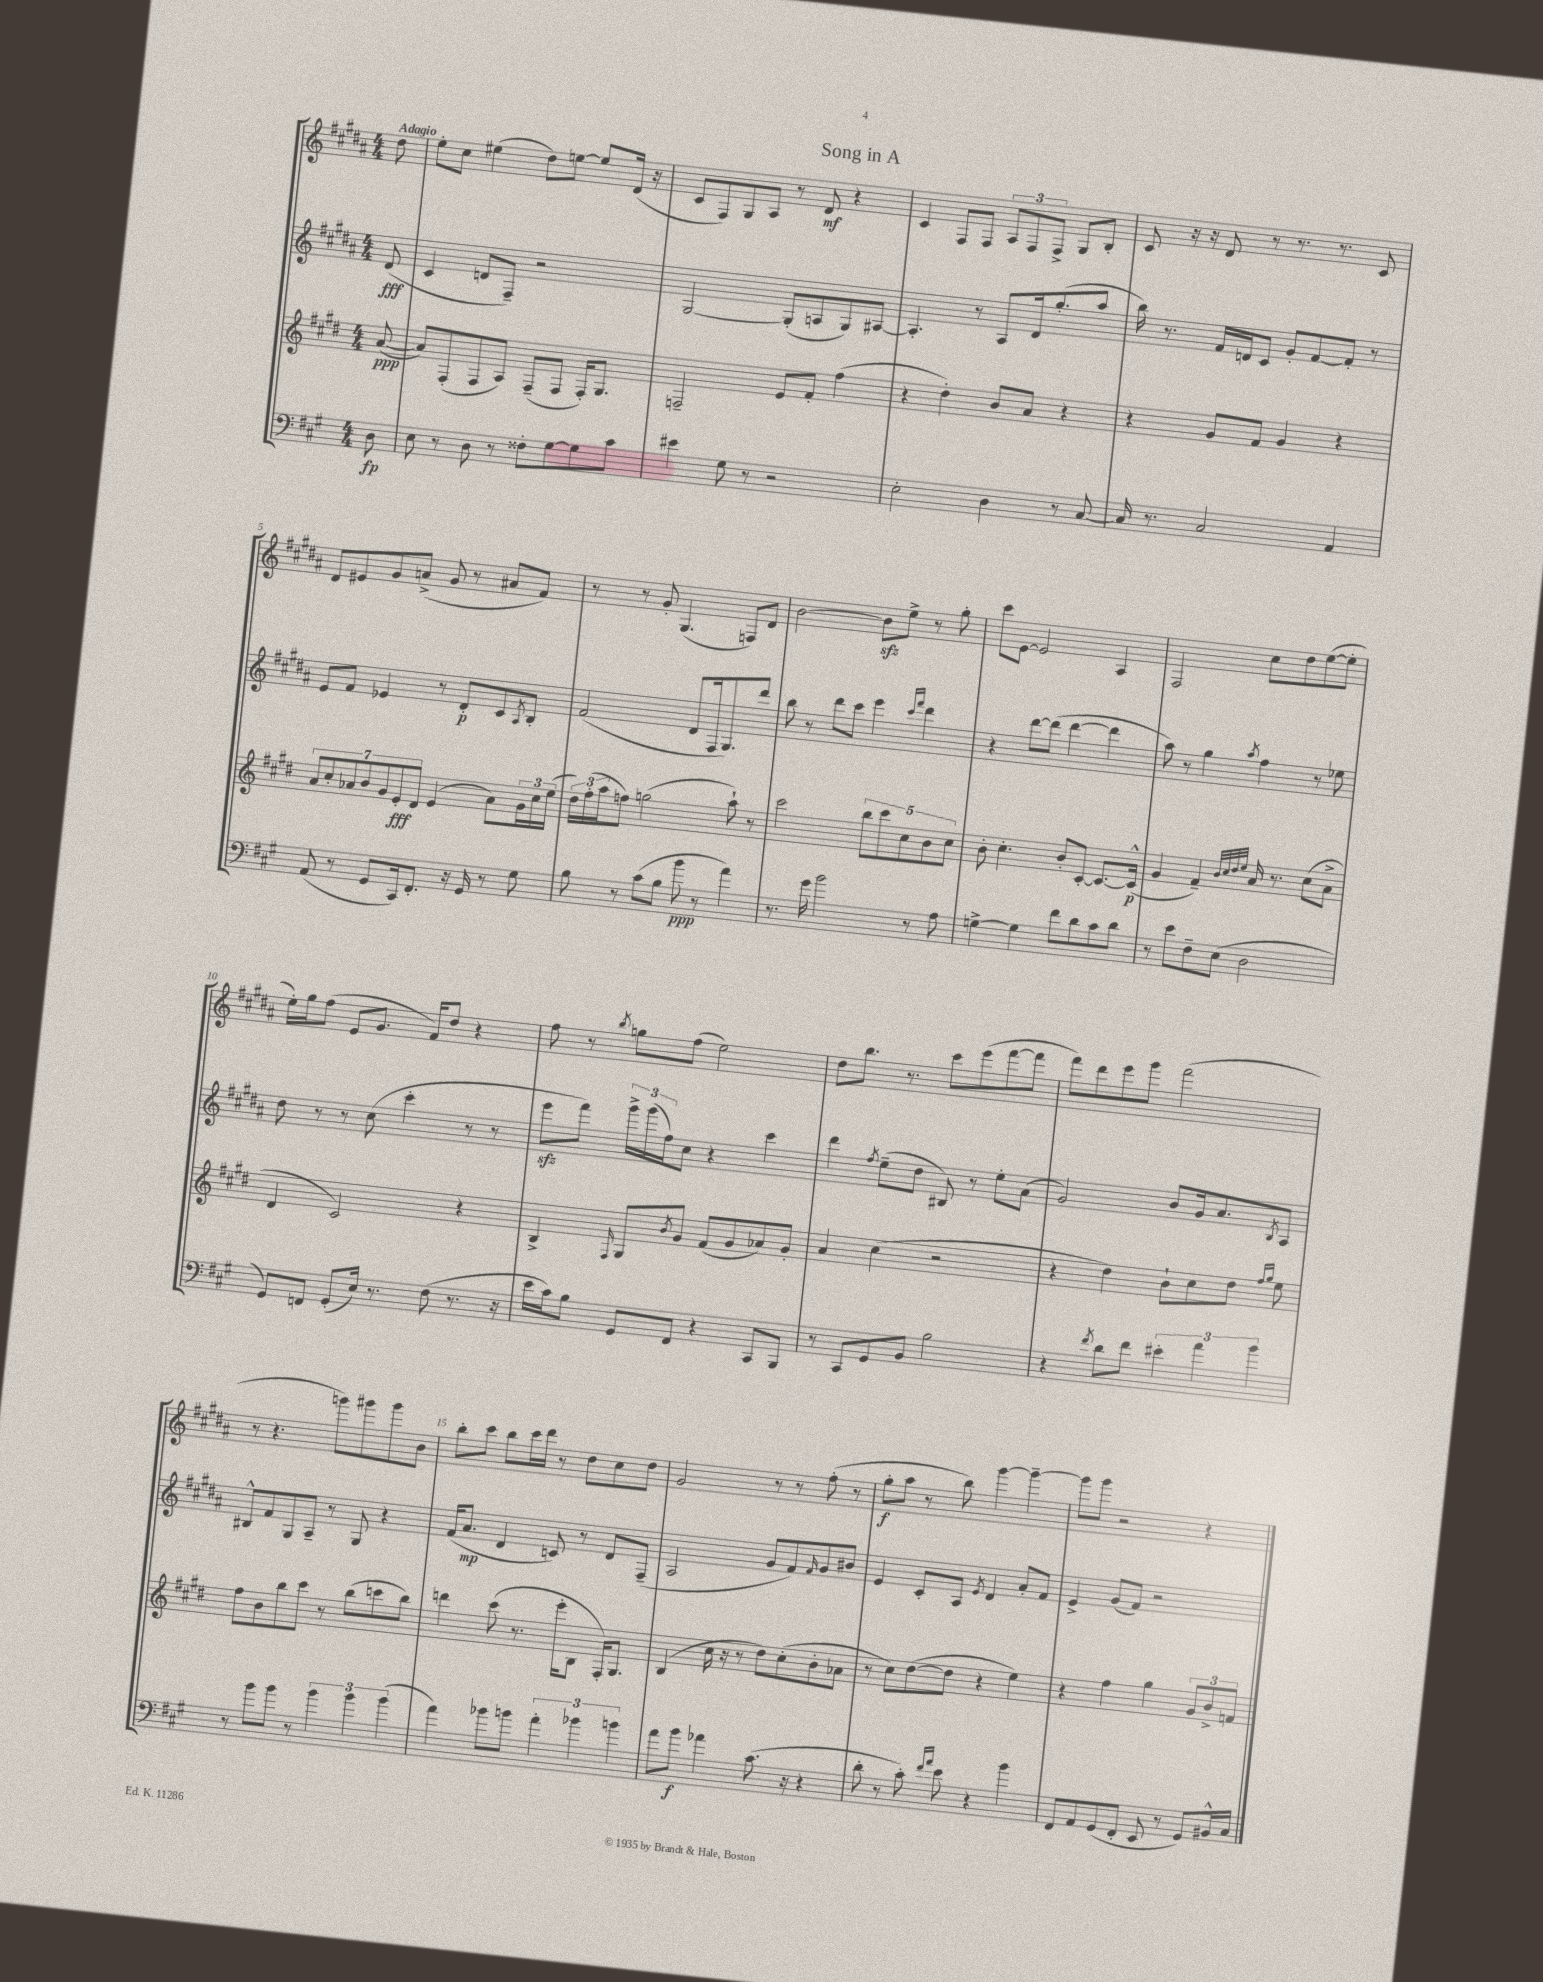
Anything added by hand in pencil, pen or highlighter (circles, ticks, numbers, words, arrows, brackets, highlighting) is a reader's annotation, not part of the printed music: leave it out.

**kern	**dynam	**kern	**dynam	**kern	**dynam	**kern	**dynam
*part4	*part4	*part3	*part3	*part2	*part2	*part1	*part1
*staff4	*staff4	*staff3	*staff3	*staff2	*staff2	*staff1	*staff1
*clefF4	*	*clefG2	*	*clefG2	*	*clefG2	*
*k[f#c#g#]	*	*k[f#c#g#d#]	*	*k[f#c#g#d#a#]	*	*k[f#c#g#d#a#]	*
*M4/4	*	*M4/4	*	*M4/4	*	*M4/4	*
=	=	=	=	=	=	=	=
!	!	!	!	!	!	!LO:TX:a:B:t=Adagio	!
8D\	fp	([8a/	ppp	(8d#/	fff	8dd#\	.
=1	=1	=1	=1	=1	=1	=1	=1
8E\	.	8a/L])	.	4c#/	.	8ee'\L	.
8r	.	(8F#'/	.	.	.	8cc#\J	.
8D\	.	8F#/	.	8dn/L	.	(4ee#X\	.
8r	.	8A/J)	.	8F#~/J)	.	.	.
8F##X'\L	.	(8F#~/L	.	2r	.	8dd#\L)	.
[8G#\	.	8F#/J	.	.	.	[8een\J	.
8G#\]	.	16F#'/KL)	.	.	.	8ee/L]	.
.	.	8.G#/J	.	.	.	.	.
8c#\J	.	.	.	.	.	(16d#/Jk	.
.	.	.	.	.	.	16r	.
=2	=2	=2	=2	=2	=2	=2	=2
4e#X\	.	2Fn~/	.	[2G#/	.	8c#/L	.
.	.	.	.	.	.	8F#/)	.
8G#\	.	.	.	.	.	8G#/	.
8r	.	.	.	.	.	8A#/J	.
2r	.	8e/L	.	(8G#'/L]	.	8r	.
.	.	8f#'/J	.	8An/	.	8d#/	mf
.	.	(4ff#\	.	8G#/)	.	4r	.
.	.	.	.	[8A#X/J	.	.	.
=3	=3	=3	=3	=3	=3	=3	=3
2E'\	.	4r	.	4.A#'/]	.	4c#/	.
.	.	4dd#'\)	.	.	.	8F#/L	.
.	.	.	.	8r	.	8F#/J	.
4D\	.	8b/L	.	8A#/L	.	12A#/L	.
.	.	.	.	.	.	12F#/	.
.	.	8a/J	.	16d#/k	.	.	.
.	.	.	.	.	.	12F#^/J	.
.	.	.	.	(8.gg#'/	.	.	.
8r	.	4r	.	.	.	8G#/L	.
[8C#/	.	.	.	8aa#/J	.	8B'/J	.
=4	=4	=4	=4	=4	=4	=4	=4
16C#/]	.	4r	.	16bb\)	.	8c#/	.
8.r	.	.	.	8.r	.	.	.
.	.	.	.	.	.	16r	.
.	.	.	.	.	.	16r	.
2C#/	.	8g#/L	.	16f#/LL	.	8d#/	.
.	.	.	.	16dn/J	.	.	.
.	.	8f#/J	.	8c#/J	.	8r	.
.	.	4g#/	.	8g#'/L	.	8.r	.
.	.	.	.	[8f#/	.	.	.
.	.	.	.	.	.	8.r	.
4AA/	.	4r	.	8f#'/J]	.	.	.
.	.	.	.	8r	.	8c#/	.
!!LO:LB:g=z
=5	=5	=5	=5	=5	=5	=5	=5
(8AA/	.	14a/L	.	8e/L	.	8d#/L	.
.	.	14cc#'/	.	.	.	.	.
8r	.	.	.	8f#/J	.	8e#X/	.
.	.	14a-X/	.	.	.	.	.
.	.	14b/	.	.	.	.	.
8GG#/L	.	.	.	4e-X/	.	8g#/	.
.	.	14g#/	.	.	.	.	.
.	.	14e'/	fff	.	.	.	.
16CC#/k)	.	.	.	.	.	(8an^/J	.
.	.	14d#/J	.	.	.	.	.
8.FF#'/J	.	.	.	.	.	.	.
.	.	(4e/	.	8r	.	8g#/	.
16r	.	.	.	8d#'/L	p	8r	.
16GG#/	.	.	.	.	.	.	.
8r	.	8a-\L)	.	8c#/	.	8a#X/L	.
.	.	.	.	8qA#/	.	.	.
8G#\	.	24g#\L	.	8B'/J	.	8f#/J)	.
.	.	24cc#\	.	.	.	.	.
.	.	(24ee\JJ	.	.	.	.	.
=6	=6	=6	=6	=6	=6	=6	=6
8B\	.	24dd#\LL)	.	(2f#/	.	8r	.
.	.	(24ff#'\	.	.	.	.	.
.	.	24aa\J	.	.	.	.	.
8r	.	8ffn\J)	.	.	.	8r	.
(8c#\L	.	(2ggn\	.	.	.	8g#'/	.
8B\J	.	.	.	.	.	(4.G#/	.
8b\	ppp	.	.	8d#/L	.	.	.
8r	.	.	.	16F#/k	.	.	.
.	.	.	.	8.G#/)	.	.	.
4a\)	.	8aa`\)	.	.	.	8Fn/L)	.
.	.	8r	.	8ddd#/J	.	8d#/J	.
=7	=7	=7	=7	=7	=7	=7	=7
8.r	.	2ccc#\	.	8bb\	.	[2b\	.
.	.	.	.	8r	.	.	.
16g#\	.	.	.	.	.	.	.
2b\	.	.	.	8ddd#\L	.	.	.
.	.	.	.	8ccc#\J	.	.	.
.	.	10bb\L	.	4eee\	.	8bzz\L]	.
.	.	10ccc#\	.	.	.	.	.
.	.	.	.	.	.	8ee^\J	.
.	.	10cc#\	.	.	.	.	.
.	.	.	.	16qqccc#/LL	.	.	.
.	.	.	.	16qqfff#/JJ	.	.	.
8r	.	.	.	4ddd#\	.	8r	.
.	.	10b\	.	.	.	.	.
8A\	.	.	.	.	.	8gg#'\	.
.	.	10cc#\J	.	.	.	.	.
=8	=8	=8	=8	=8	=8	=8	=8
[4Gn^\	.	8b'\	.	4r	.	8ccc#\L	.
.	.	4.cc#'\	.	.	.	[8e\J	.
4G\]	.	.	.	[8ddd#\L	.	2e/]	.
.	.	.	.	(8ddd#\J]	.	.	.
8f#\L	.	8b'/L	.	[4ddd#\	.	.	.
8d\	.	[8c#'/J	.	.	.	.	.
8c#\	.	8.c#/L_	.	4ddd#\]	.	4A#/	.
8d\J	.	.	.	.	.	.	.
.	.	(16c#^^/Jk]	p	.	.	.	.
=9	=9	=9	=9	=9	=9	=9	=9
8r	.	4g#/	.	8aa#\)	.	2F#/	.
8e\L	.	.	.	8r	.	.	.
8F#~\	.	4f#~/)	.	4gg#\	.	.	.
(8E\J	.	.	.	.	.	.	.
.	.	32qqb/LLL	.	.	.	.	.
.	.	32qqcc#/	.	.	.	.	.
.	.	32qqdd#/	.	.	.	.	.
.	.	32qqee/JJJ	.	8qaa#/	.	.	.
2D\	.	16a/	.	4ff#\	.	8cc#\L	.
.	.	8.r	.	.	.	.	.
.	.	.	.	.	.	8dd#\	.
.	.	(8cc#\L	.	8r	.	([8ee\	.
.	.	8a^\J	.	8ee-X\	.	8ee'\J]	.
!!LO:LB:g=z
=10	=10	=10	=10	=10	=10	=10	=10
8GG#/L)	.	4d#/	.	8dd#\	.	16ee'\LL)	.
.	.	.	.	.	.	16gg#\J	.
8FFn/J	.	.	.	8r	.	(8ff#\J	.
(8GG#'/L	.	2c#/)	.	8r	.	8e/L	.
16E/Jk)	.	.	.	(8cc#\	.	8.g#/J	.
8.r	.	.	.	.	.	.	.
.	.	.	.	4ccc#'\	.	.	.
.	.	.	.	.	.	16f#/KL)	.
(8F#\	.	.	.	.	.	8dd#/J	.
8.r	.	4r	.	8r	.	4r	.
.	.	.	.	8r	.	.	.
16r	.	.	.	.	.	.	.
=11	=11	=11	=11	=11	=11	=11	=11
16e\LL	.	4B^/	.	8eeezz\L	.	8ff#\	.
16c#\J)	.	.	.	.	.	.	.
8B\J	.	.	.	8fff#\J)	.	8r	.
.	.	16qqF#/	.	.	.	8qbb/	.
8GG#/L	.	8G#/L	.	24ggg#^\LL	.	8ggn\L	.
.	.	.	.	(24ggg#\	.	.	.
.	.	.	.	24ff#\J)	.	.	.
.	.	8qb/	.	.	.	.	.
8FF#/J	.	8g#/J	.	8cc#\J	.	(8ff#\J	.
4r	.	(8f#/L	.	4r	.	2ee\)	.
.	.	8g#/	.	.	.	.	.
8CC#/L	.	8a-X/)	.	4ccc#\	.	.	.
8BBB/J	.	8g#'/J	.	.	.	.	.
=12	=12	=12	=12	=12	=12	=12	=12
8r	.	4a/	.	4ddd#\	.	8dd#\L	.
8CC#/L	.	.	.	.	.	8.bb\J	.
.	.	.	.	8qff#/	.	.	.
8GG#/	.	(4cc#\	.	(8ee~\L	.	.	.
.	.	.	.	.	.	8.r	.
8BB/J	.	.	.	8dd#\J	.	.	.
2B\	.	2r	.	8B#X/)	.	8ccc#\L	.
.	.	.	.	8r	.	(8eee\	.
.	.	.	.	8ee'\L	.	[8fff#\	.
.	.	.	.	(8a#\J	.	8fff#\J]	.
=13	=13	=13	=13	=13	=13	=13	=13
4r	.	4r	.	2g#/)	.	8fff#\L)	.
.	.	.	.	.	.	8ddd#\	.
8qf#/	.	.	.	.	.	.	.
8d\L	.	4dd#\)	.	.	.	8eee\	.
8f#\J	.	.	.	.	.	8ggg#\J	.
6e#X'\	.	8b`\L	.	8b/L	.	(2fff#\	.
.	.	8cc#\	.	16g#/k	.	.	.
6a\	.	.	.	.	.	.	.
.	.	.	.	8.a#/	.	.	.
.	.	8dd#\J	.	.	.	.	.
6b\	.	.	.	.	.	.	.
.	.	16qqff#/LL	.	.	.	.	.
.	.	16qqgg#/JJ	.	8qB/	.	.	.
.	.	8ee\	.	8A#/J	.	.	.
!!LO:LB:g=z
=14	=14	=14	=14	=14	=14	=14	=14
8r	.	8ff#\L	.	8B#X^^/L	.	8r	.
8b\L	.	8b\	.	8f#/	.	4.r	.
8b\J	.	8bb\	.	8G#/	.	.	.
8r	.	8ccc#\J	.	8A#~/J	.	.	.
6b\	.	8r	.	8r	.	8gggn\L)	.
.	.	(8bb\L	.	8G#/	.	8ggg#X\	.
6b\	.	.	.	.	.	.	.
.	.	8cccn\	.	4r	.	8ggg#\	.
(6b\	.	.	.	.	.	.	.
.	.	8bb\J)	.	.	.	8b\J	.
=15	=15	=15	=15	=15	=15	=15	=15
4a\)	.	4dddn\	.	(16f#/KL	.	8bb'\L	.
.	.	.	.	8.a#/J	mp	.	.
.	.	.	.	.	.	8ccc#\J	.
8b-X\L	.	(8ccc#\	.	4d#/	.	8bb\L	.
8bn\J	.	8.r	.	.	.	16ccc#\L	.
.	.	.	.	.	.	16ddd#\JJ	.
6a'\	.	.	.	8cn/)	.	8r	.
.	.	16eee'\KL	.	.	.	.	.
.	.	8B\J	.	8r	.	8dd#\L	.
6b-X\	.	.	.	.	.	.	.
.	.	16F#'/KL)	.	8d#/L	.	8cc#\	.
.	.	8.G#/J	.	.	.	.	.
6bn\	.	.	.	.	.	.	.
.	.	.	.	(8F#~/J	.	8dd#\J	.
=16	=16	=16	=16	=16	=16	=16	=16
8a\L	.	(4B/	.	2A#/	.	2g#/	.
8b\J	f	.	.	.	.	.	.
4a-X\	.	16cc#\	.	.	.	.	.
.	.	16r	.	.	.	.	.
.	.	8r	.	.	.	.	.
(8.c#\	.	8dd#\L)	.	8g#/L	.	8r	.
.	.	(8cc#'\	.	8f#/)	.	8r	.
16r	.	.	.	.	.	.	.
.	.	.	.	16qqf#/	.	.	.
4r	.	8b'\	.	8g#/	.	(8ff#'\	.
.	.	8a-X\J	.	8b#X/J	.	8r	.
=17	=17	=17	=17	=17	=17	=17	=17
8d'\	.	8r	.	4e/	.	8gg#'\L	f
8r	.	8cc#\L)	.	.	.	8aa#\J	.
8c#'\)	.	([8dd#\	.	8c#'/L	.	8r	.
16qqf#/LL	.	.	.	.	.	.	.
16qqa/JJ	.	.	.	.	.	.	.
8e\	.	8dd#\J]	.	8A#/J	.	8bb\)	.
.	.	.	.	8qe/	.	.	.
4r	.	4r	.	4d#/	.	[4ggg#\	.
4b\	.	4ee\)	.	8a#'/L	.	4ggg#~\_	.
.	.	.	.	8f#/J	.	.	.
=18	=18	=18	=18	=18	=18	=18	=18
8FF#/L	.	4r	.	4e^/	.	8ggg#\L]	.
8AA/	.	.	.	.	.	8ggg#\J	.
(8GG#/	.	4ff#\	.	(8g#/L	.	2r	.
8FF#'/J	.	.	.	8f#/J)	.	.	.
8EE/	.	4gg#\	.	2r	.	.	.
8r	.	.	.	.	.	.	.
8GG#/L)	.	12g#/L	.	.	.	4r	.
.	.	12b^/	.	.	.	.	.
16BB#X^^/L	.	.	.	.	.	.	.
.	.	12fn/J	.	.	.	.	.
16C#/JJ	.	.	.	.	.	.	.
==	==	==	==	==	==	==	==
*-	*-	*-	*-	*-	*-	*-	*-
